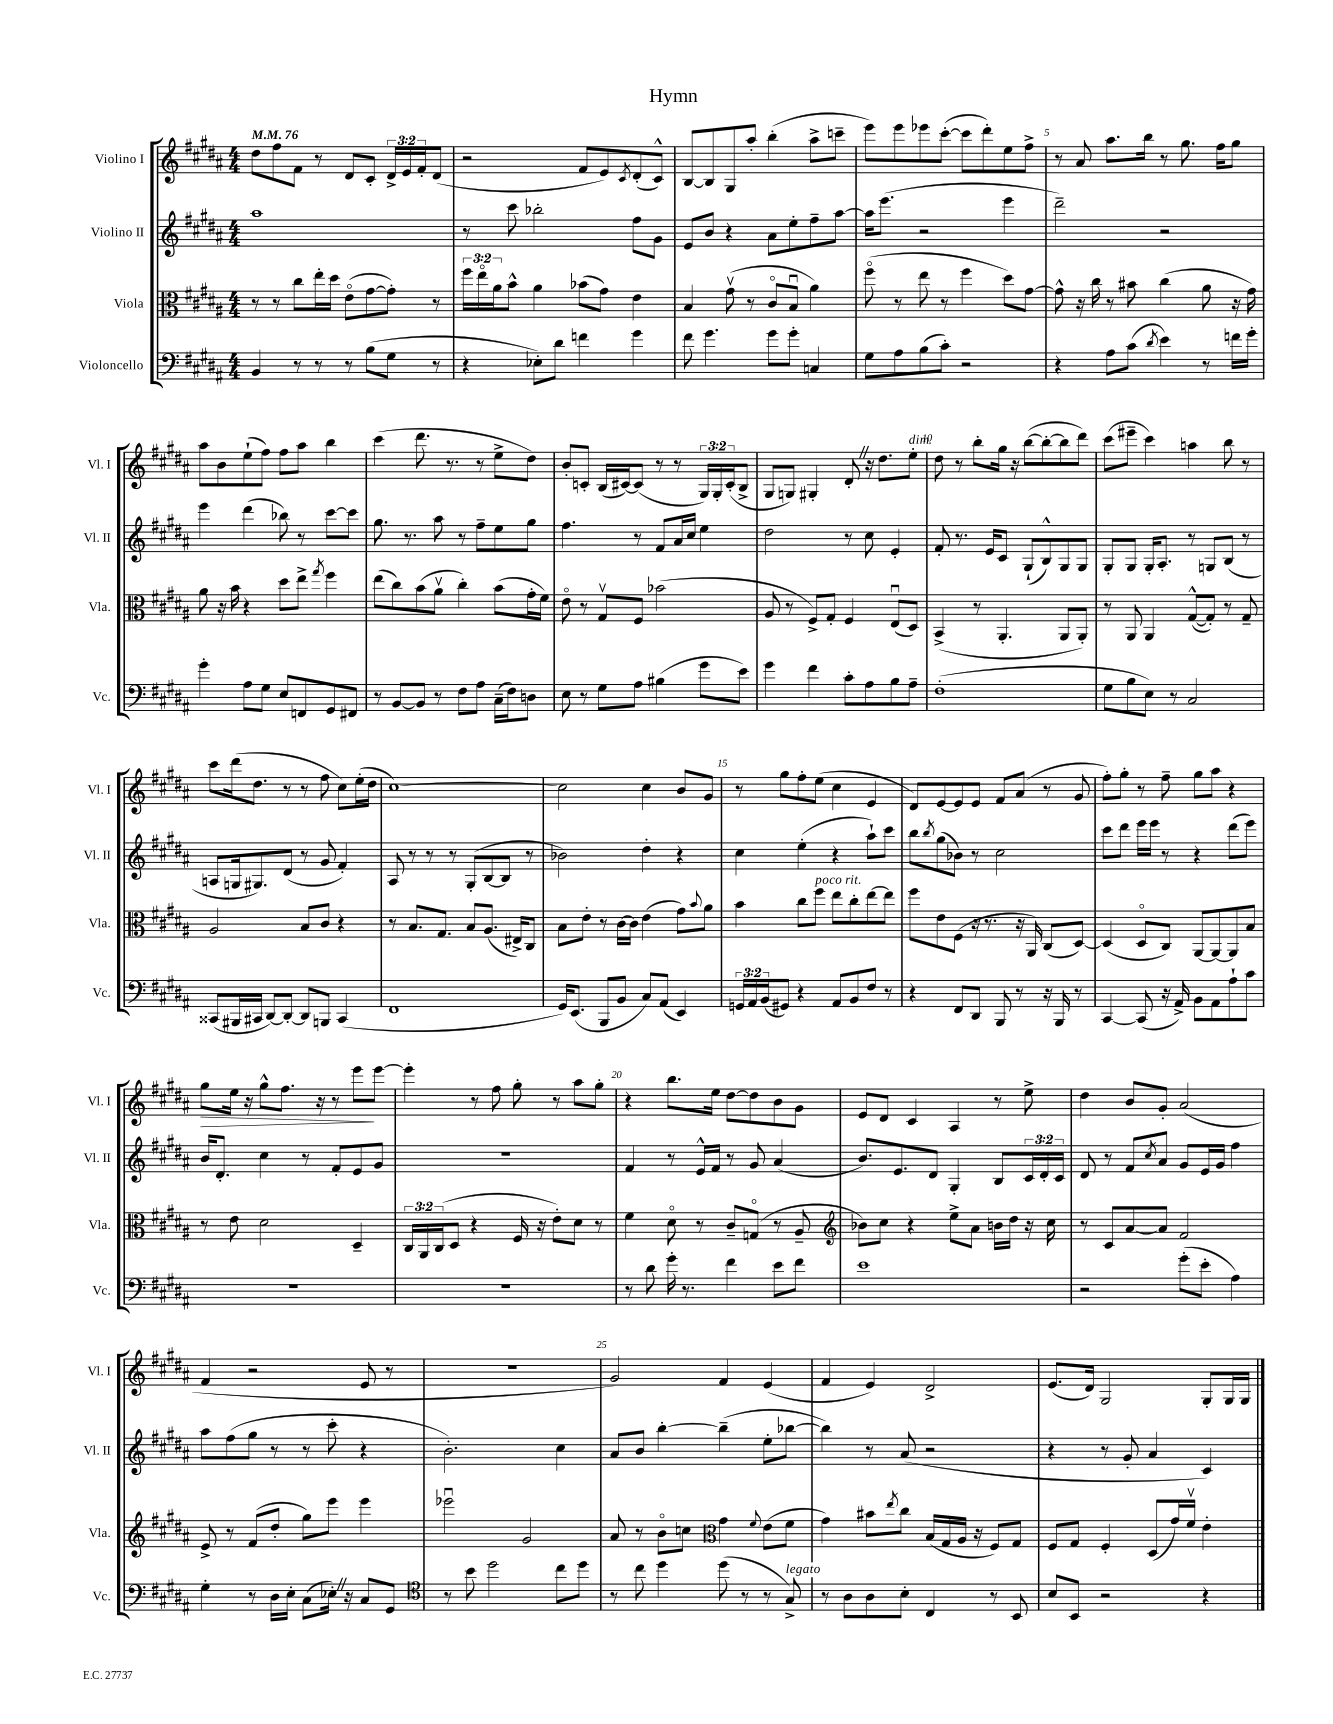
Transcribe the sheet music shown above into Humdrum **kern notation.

**kern	**kern	**kern	**kern
*staff4	*staff3	*staff2	*staff1
*clefF4	*clefC3	*clefG2	*clefG2
*k[f#c#g#d#a#]	*k[f#c#g#d#a#]	*k[f#c#g#d#a#]	*k[f#c#g#d#a#]
*M4/4	*M4/4	*M4/4	*M4/4
*MM76	*MM76	*MM76	*MM76
4BB/	8r	1aa#	8dd#\L
.	8r	.	8ff#\
8r	8cc#\L	.	8f#\J
8r	16ee'\L	.	8r
.	16dd#\JJ	.	.
8r	(8eo\L	.	8d#/L
(8B\L	[8g#\	.	8c#'/J
8G#\J	8g#'\]J)	.	24d#^/LL
.	.	.	24e/
.	.	.	24f#'/J
8r	8r	.	(8d#/J
=	=	=	=
4r	24ff#\LL	8r	2r
.	24eeo\	.	.
.	24a#\J	.	.
.	8b^^\J	8ccc#\	.
8E-'\L)	4a#\	2bb-'\	.
8d#\J	.	.	.
4f\	(8b-\L	.	8f#/L
.	8g#\J)	.	8e/)
.	.	.	8qc#/
4g#\	4e\	8ff#\L	(8d#'/
.	.	8g#\J	8c#^^/J)
=	=	=	=
8f#\	4B/	8e/L	[8B/L
4.g#\	.	8b/J	8B/]
.	(8g#v\	4r	8G#/
.	8r	.	8aa#'/J
8g#\L	8c#o/L	8a#\L	(4bb'\
8g#'\J	8Bu/J	8ee'\	.
4C/	4a#\)	8ff#~\	8aa#^\L
.	.	[8aa#\J	8ccc~\J
=	=	=	=
8G#\L	(8ff#o\	16aa#\]LK	8eee\L)
.	.	(8.eee\J	.
8A#\	8r	.	8eee\
(8B\	8ee\	2r	8eee-\
8c#'\J)	8r	.	([8ccc#'\J
2r	4ff#\	.	8ccc#\]L
.	.	.	8ddd#'\)
.	8dd#\L)	4eee\	8ee\
.	[8g#\J	.	8ff#^\J
=	=	=	=
4r	8g#^^\]	2ddd#~\)	8r
.	16r	.	8a#/
.	16cc#\	.	.
8A#\L	8r	.	8.aa#\L
(8c#\J	8b#\	.	.
.	.	.	16bb\Jk
8qd#/	.	.	.
4e\)	(4cc#\	2r	8r
.	.	.	8.gg#\
8r	8a#\	.	.
.	.	.	16ff#\LK
16f\LL	16r	.	8gg#\J
16g#'\JJ	16g#\)	.	.
=	=	=	=
4g#'\	8a#\	4eee\	8aa#\L
.	16r	.	8b\
.	16b\	.	.
8A#\L	4r	(4ddd#\	(8ee`\
8G#\J	.	.	8ff#\J)
8E/L	8dd#\L	8bb-\)	8ff#\L
8FF/	8ee^\J	8r	8aa#\J
.	8qgg#/	.	.
8GG#/	4ff#\	[8ccc#\L	4bb\
8FF#/J	.	8ccc#\]J	.
=	=	=	=
8r	(8ee\L	8.gg#\	(4ccc#\
[8BB/L	8cc#\)	.	.
.	.	8.r	.
8BB/]J	(8b\	.	8.ddd#\
8r	8a#v\J	8aa#\	.
.	.	.	8.r
8F#\L	4cc#'\)	8r	.
8A#\J	.	8ff#~\L	8r
(16C#~\LL	(8b\L	8ee\	8ee^\L
16F#\J)	.	.	.
8D\J	16g#'\L	8gg#\J	8dd#\J)
.	16f#\JJ)	.	.
=	=	=	=
8E\	8eo\	4.ff#\	8b'/L
8r	8r	.	8c'/J
8G#\L	8G#v/L	.	(16B/LL
.	.	.	[16c#/J)
8A#\J	8F#/J	8r	(8c#/]J
(4B#\	(2b-\	8f#/L	8r
.	.	16a#/L	8r
.	.	16cc#/JJ	.
8g#\L	.	4ee\	24G#/LL)
.	.	.	24G#'/
.	.	.	(24c#'/J
8e\J)	.	.	8B^/J
=	=	=	=
4g#\	8A#/	2dd#\	8G#/L
.	8r	.	8G/J)
4f#\	8F#^/L)	.	4G#'/
.	8G#'/J	.	.
8c#'\L	4F#/	8r	8d#'/
8A#\	.	8cc#\	16r
.	.	.	8.dd#\L
8B\	(8Eu/L	4e'/	.
8A#~\J	8D#/J)	.	8ee'\J
=	=	=	=
(1F#'	(4BB^/	8f#'/	8dd#\
.	.	8.r	8r
.	8r	.	8bb'\L
.	.	16e/LK	.
.	4.AA#'/	8c#/J	16gg#\Jk
.	.	.	16r
.	.	(8G#`/L	([8bb\L
.	.	8B^^/)	8bb'\_
.	8AA#/L	8G#/	8bb\]
.	8AA#'/J)	8G#/J	8ddd#\J)
=	=	=	=
8G#\L	8r	8G#'/L	(8ccc#\L
8B\	8AA#/	8G#/J	8eee#~\J
8E\J)	4AA#/	16G#'/LK	4ccc#\)
.	.	8.A#'/J	.
8r	.	.	.
2C#/	([8G#^^/L	8r	4aa\
.	8G#'/]J)	8G/L	.
.	8r	(8B/J	8bb\
.	8G#~/	8r	8r
=	=	=	=
(8CC##/L	2A#/	8A/L	8ccc#\L
16BBB#/L	.	16G/k	(16ddd#\k
16CC#/JJ	.	8.G#/)	8.dd#\J
[8DD#/L)	.	.	.
8DD#'/_J	.	(8d#/J	8r
8DD#/]L	8B/L	8r	8r
8BBB/J	8c#/J	8g#/	8ff#\
(4CC#/	4r	4f#'/)	8cc#\L)
.	.	.	(16ee'\L
.	.	.	16dd#\JJ
=	=	=	=
1FF#	8r	8A#/	[1cc#)
.	8.B/L	8r	.
.	.	8r	.
.	8.G#/J	.	.
.	.	8r	.
.	8B/L	(8G#'/L	.
.	(8.A#/J	[8B/	.
.	.	8B/]J	.
.	16E#^/LK)	.	.
.	8C#/J	8r	.
=	=	=	=
16GG#/LK)	8B\L	2b-\)	2cc#\]
(8.EE/J	.	.	.
.	8e'\J	.	.
8BBB/L	8r	.	.
8BB/J	[16c#\LL	.	.
.	16c#\]JJ	.	.
8C#/L)	(4e\	4dd#'\	4cc#\
(8AA#/J	.	.	.
4EE/)	8g#\L)	4r	8b/L
.	8qqb/	.	.
.	8a#\J	.	8g#/J
=	=	=	=
24GG/LL	4b\	4cc#\	8r
24AA#/	.	.	.
(24BB/J	.	.	.
8GG#/J)	.	.	8gg#\L
4r	8cc#\L	(4ee'\	8ff#'\
.	8ff#\J	.	(8ee\J
8AA#/L	8ee\L	4r	4cc#\
8BB/	8cc#'\	.	.
8F#/J	[8ee\	8aa#`\L)	4e/
8r	8ee\]J	8ccc#\J	.
=	=	=	=
4r	8ff#\L	8bb\L	8d#/L)
.	.	8qbb/	.
.	8e\	(8gg#\	[8e/
8FF#/L	(8F#\J	8b-\J)	8e/]
8DD#/J	16r	8r	8e/J
.	8.r	.	.
8BBB/	.	2cc#\	8f#/L
8r	16r	.	(8a#/J
.	16AA#/)	.	.
16r	(8C#/L	.	8r
16BBB/	.	.	.
8r	[8D#/J)	.	8g#/
=	=	=	=
[4CC#/	(4D#/]	8ccc#\L	8ff#'\L)
.	.	8ddd#\J	8gg#'\J
(8CC#/]	8D#o/L	16eee\LL	8r
.	.	16eee\JJ	.
16r	8C#/J)	8r	8ff#~\
16AA#^/)	.	.	.
8BB\L	[8AA#/L	4r	8gg#\L
8AA#\	8AA#/_	.	8aa#\J
8A#`\	8AA#/]	(8ddd#\L	4r
8c#\J	8B/J	8eee\J)	.
=	=	=	=
1r	8r	16b/LK	8gg#\L
.	.	8.d#'/J	.
.	8e\	.	16ee\Jk
.	.	.	16r
.	2d#\	4cc#\	8gg#^^\L
.	.	.	8.ff#\J
.	.	8r	.
.	.	.	16r
.	.	8f#'/L	8r
.	4D#~/	8e/	8eee\L
.	.	8g#/J	[8eee\J
=	=	=	=
1r	24C#/LL	1r	4eee'\]
.	24AA#/	.	.
.	(24C#/J	.	.
.	8D#/J	.	.
.	4r	.	8r
.	.	.	8ff#\
.	16F#/	.	8gg#'\
.	16r	.	.
.	8e'\L)	.	8r
.	8d#\J	.	8aa#\L
.	8r	.	8gg#'\J
=	=	=	=
8r	4f#\	4f#/	4r
8d#\	.	.	.
16g#'\	8d#o\	8r	8.bb\L
8.r	.	.	.
.	8r	16e^^/LL	.
.	.	16f#/JJ	16ee\Jk
4f#\	8c#~/L	8r	[8dd#\L
.	(8Go/J	8g#/	8dd#\]
8e\L	8r	(4a#/	8b\
8f#\J	8A#~/	.	8g#\J
=	=	=	=
*	*clefG2	*	*
1e	8b-\L)	8.b/L)	8e/L
.	8cc#\J	.	8d#/J
.	.	8.e/	.
.	4r	.	4c#/
.	.	8d#/J	.
.	8ee^\L	4G#'/	4A#/
.	8a#\J	.	.
.	16b\LL	8B/L	8r
.	16dd#\JJ	.	.
.	16r	24c#/L	8ee^\
.	.	24d#'/	.
.	16cc#\	.	.
.	.	24c#/JJ	.
=	=	=	=
2r	8r	8d#/	4dd#\
.	8c#/L	8r	.
.	[8a#/	8f#/L	8b/L
.	.	8qcc#/	.
.	8a#/]J	8a#/J	8g#'/J
(8g#'\L	2f#/	8g#/L	(2a#/
8e'\J	.	16e/L	.
.	.	16g#/JJ	.
4A#\)	.	4ff#\	.
=	=	=	=
4G#'\	8e^/	8aa#\L	4f#/
.	8r	(8ff#\	.
8r	(8f#/L	8gg#\J	2r
16D#\LL	8dd#'/J	8r	.
16E'\JJ	.	.	.
(8C#\L	8gg#\L)	8r	.
16E-'\Jk)	8eee\J	8ccc#'\	.
16r	.	.	.
8C#/L	4eee\	4r	8e/
8GG#/J	.	.	8r
=	=	=	=
*clefC4	*	*	*
8r	2eee-u\	2.b'\)	1r
8b\	.	.	.
2dd#\	.	.	.
.	2g#/	.	.
8cc#\L	.	4cc#\	.
8dd#\J	.	.	.
=	=	=	=
8r	8a#/	8a#/L	2g#/)
8cc#\	8r	8b/J	.
4dd#\	8bo\L	[4bb'\	.
.	8cc\J	.	.
*	*clefC3	*	*
(8dd#\	4g#\	(4bb~\]	4f#/
8r	.	.	.
.	8qqf#/	.	.
8r	(8e\L	8ee'\L	(4e/
8G#^/)	8f#\J	[8bb-\J	.
=	=	=	=
8r	4g#\)	4bb-\])	4f#/
8A#\L	.	.	.
8A#\	8b#\L	8r	4e/)
.	8qee/	.	.
8B'\J	8cc#\J	(8a#/	.
4C#/	(16B/LL	2r	2d#^/
.	16G#/	.	.
.	16A#/JJ	.	.
.	16r	.	.
8r	8F#/L)	.	.
8BB/	8G#/J	.	.
=	=	=	=
8B/L	8F#/L	4r	(8.e/L
8BB/J	8G#/J	.	.
.	.	.	16d#/Jk)
2r	4F#'/	8r	2G#/
.	.	8g#'/	.
.	(8D#/L	4a#/	.
.	16g#/L)	.	.
.	16f#v/JJ	.	.
4r	4e'\	4c#/)	8G#'/L
.	.	.	16G#/L
.	.	.	16G#/JJ
==	==	==	==
*-	*-	*-	*-
